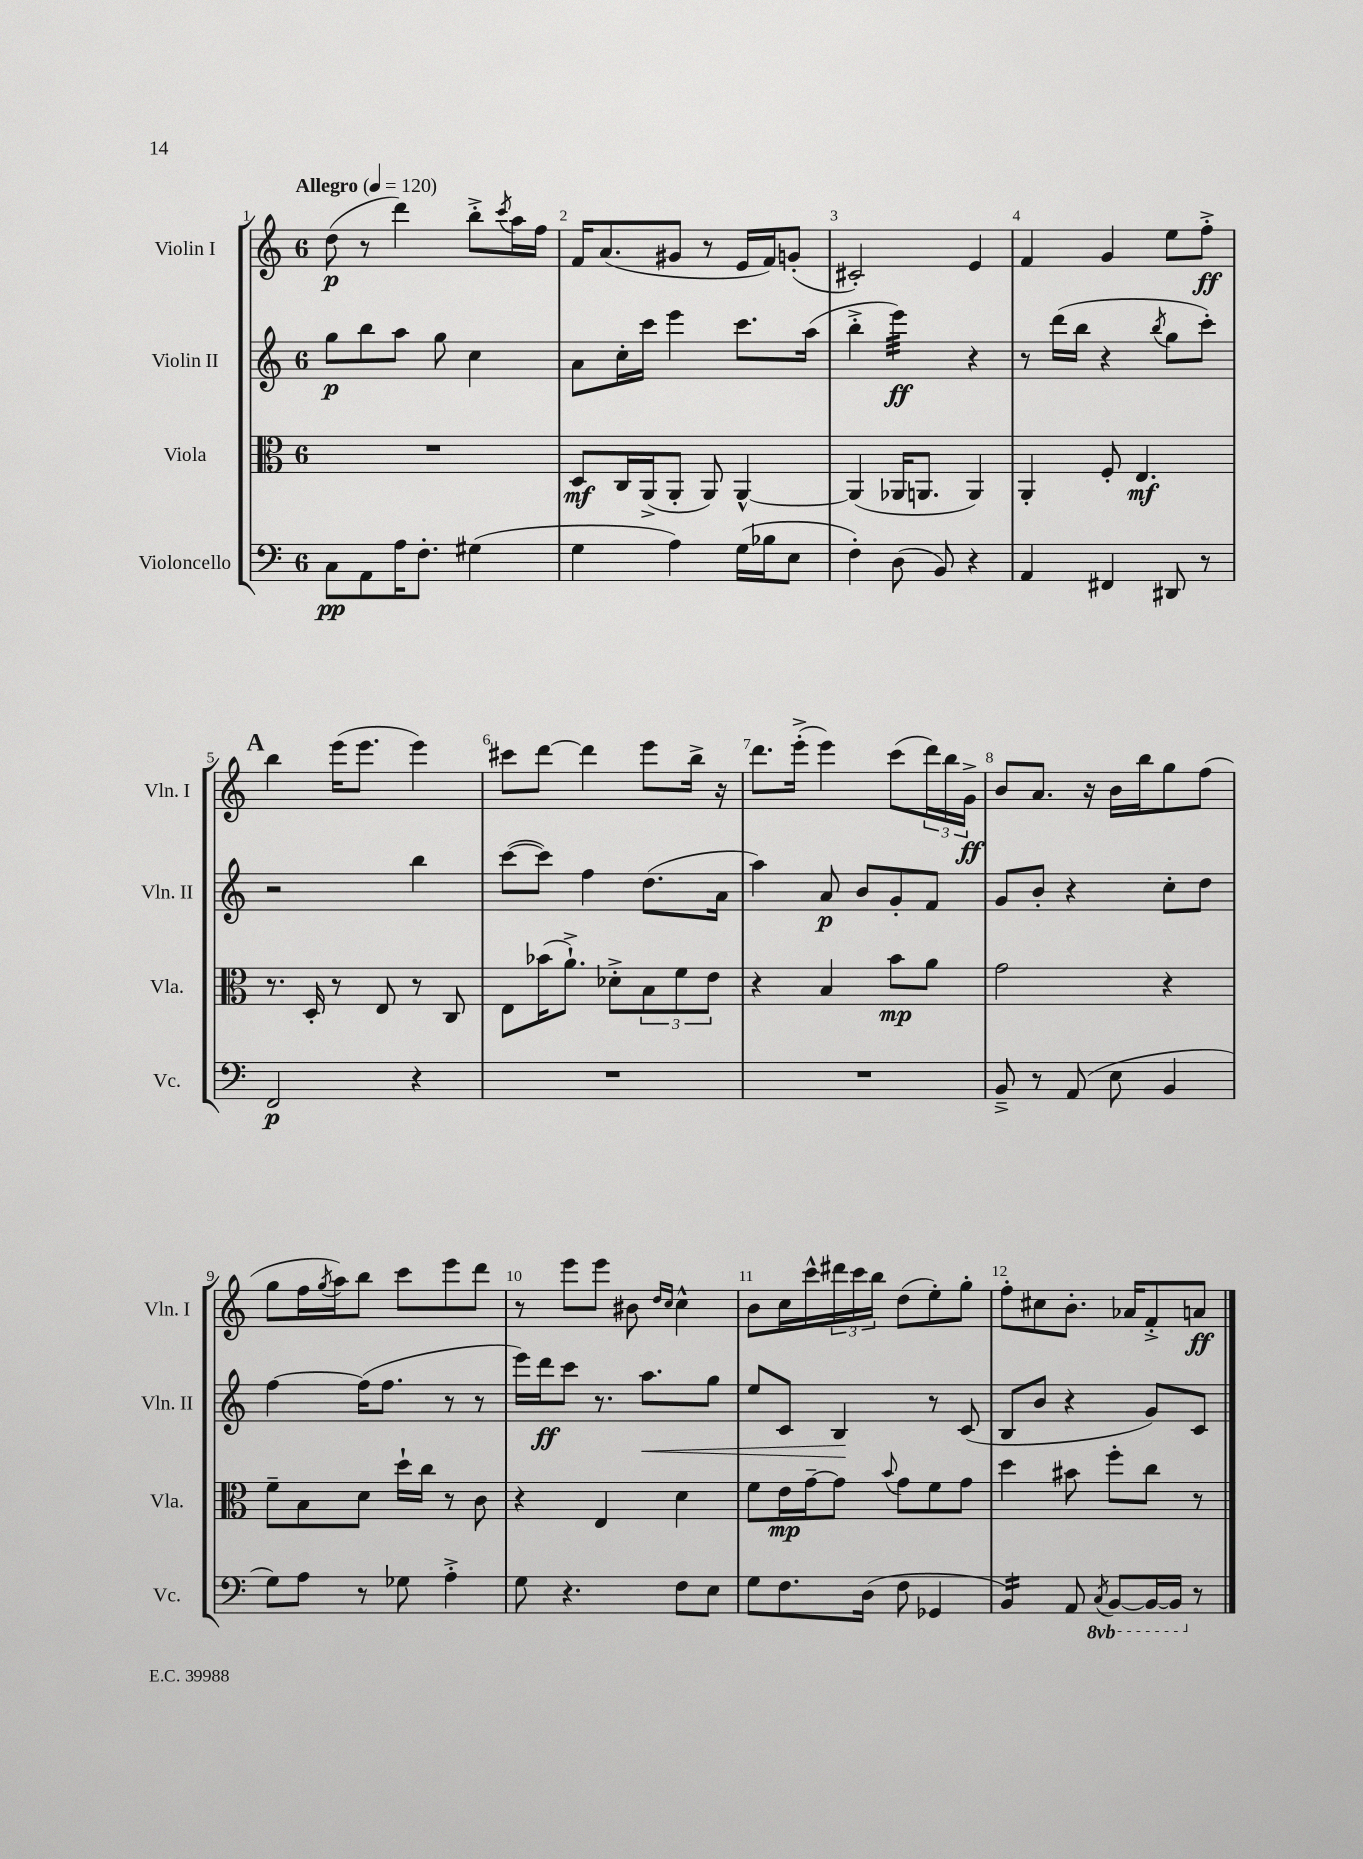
<<
\new StaffGroup <<
\new Staff = "s0" \with { instrumentName = "Violin I" shortInstrumentName = "Vln. I" } {
    \clef treble \key c \major \once \override Staff.TimeSignature.style = #'single-digit \time 6/8 \tempo "Allegro" 4 = 120
    d''8\p( r8 d'''4) b''8-.-> \acciaccatura { c'''8 } a''16 f''16 |
    f'16 a'8.( gis'8 r8 e'16 f'16) g'8-.( |
    cis'2-.) e'4 |
    f'4 g'4 e''8 f''8-.->\ff |
    \mark \markup { \bold "A" } b''4 e'''16( e'''8. e'''4) |
    cis'''8 d'''8~ d'''4 e'''8 b''16-> r16 |
    d'''8. e'''16-.->( e'''4) c'''8( \tuplet 3/2 { d'''16) b''16 g'16->\ff } |
    b'8 a'8. r16 b'16 b''16 g''8 f''8( |
    g''8 f''16 \acciaccatura { g''8 } a''16) b''8 c'''8 e'''8 d'''8 |
    r8 e'''8 e'''8 bis'8 \grace { d''16 c''16 } c''4-^ |
    b'8 c''16 c'''16-^ \tuplet 3/2 { dis'''16 c'''16 b''16 } d''8( e''8-.) g''8-. |
    f''8-. cis''8 b'8.-. aes'16 f'8-.-> a'8\ff \bar "|." |
}
\new Staff = "s1" \with { instrumentName = "Violin II" shortInstrumentName = "Vln. II" } {
    \clef treble \key c \major \once \override Staff.TimeSignature.style = #'single-digit \time 6/8
    g''8\p b''8 a''8 g''8 c''4 |
    a'8 c''16-. c'''16 e'''4 c'''8. a''16( |
    b''4-.-> e'''4:32\ff) r4 |
    r8 d'''16( b''16 r4 \acciaccatura { b''8 } g''8 c'''8-.) |
    \mark \markup { \bold "A" } r2 b''4 |
    c'''8~( c'''8) f''4 d''8.( a'16 |
    a''4) a'8\p b'8 g'8-. f'8 |
    g'8 b'8-. r4 c''8-. d''8 |
    f''4~ f''16( f''8. r8 r8 |
    e'''16) d'''16\ff c'''8 r8. a''8.\< g''8 |
    e''8 c'8 b4\! r8 c'8( |
    b8 b'8 r4 g'8) c'8 \bar "|." |
}
\new Staff = "s2" \with { instrumentName = "Viola" shortInstrumentName = "Vla." } {
    \clef alto \key c \major \once \override Staff.TimeSignature.style = #'single-digit \time 6/8
    R2. |
    d8\mf c16 a,16->( a,8-. a,8) a,4~-^ |
    a,4( aes,16 a,8. a,4) |
    a,4-. f8-. e4.\mf |
    \mark \markup { \bold "A" } r8. d16-. r8 e8 r8 c8 |
    e8 bes'16( a'8.-!->) des'8-.-> \tuplet 3/2 { b8 f'8 e'8 } |
    r4 b4 b'8\mp a'8 |
    g'2 r4 |
    f'8-- b8 d'8 d''16-! c''16 r8 c'8 |
    r4 e4 d'4 |
    f'8 e'16\mp g'16~-- g'8 \appoggiatura { b'8 } g'8 f'8 g'8 |
    d''4 bis'8 f''8-. c''8 r8 \bar "|." |
}
\new Staff = "s3" \with { instrumentName = "Violoncello" shortInstrumentName = "Vc." } {
    \clef bass \key c \major \once \override Staff.TimeSignature.style = #'single-digit \time 6/8 \set Staff.ottavationMarkups = #ottavation-simple-ordinals
    c8\pp a,8 a16 f8.-. gis4( |
    g4 a4) g16( bes16 e8 |
    f4-.) d8( b,8) r4 |
    a,4 fis,4 dis,8 r8 |
    \mark \markup { \bold "A" } f,2\p r4 |
    R2. |
    R2. |
    b,8---> r8 a,8( e8 b,4 |
    g8) a8 r8 ges8 a4-.-> |
    g8 r4. f8 e8 |
    g8 f8. d16( f8 ges,4 |
    b,4:16) a,8 \ottava #-1 \acciaccatura { c,8 } b,,8~ b,,16~ b,,16 \ottava #0 r8 \bar "|." |
}
>>
>>
\layout { \context { \Score \override BarNumber.break-visibility = ##(#f #t #t) barNumberVisibility = #all-bar-numbers-visible } }
